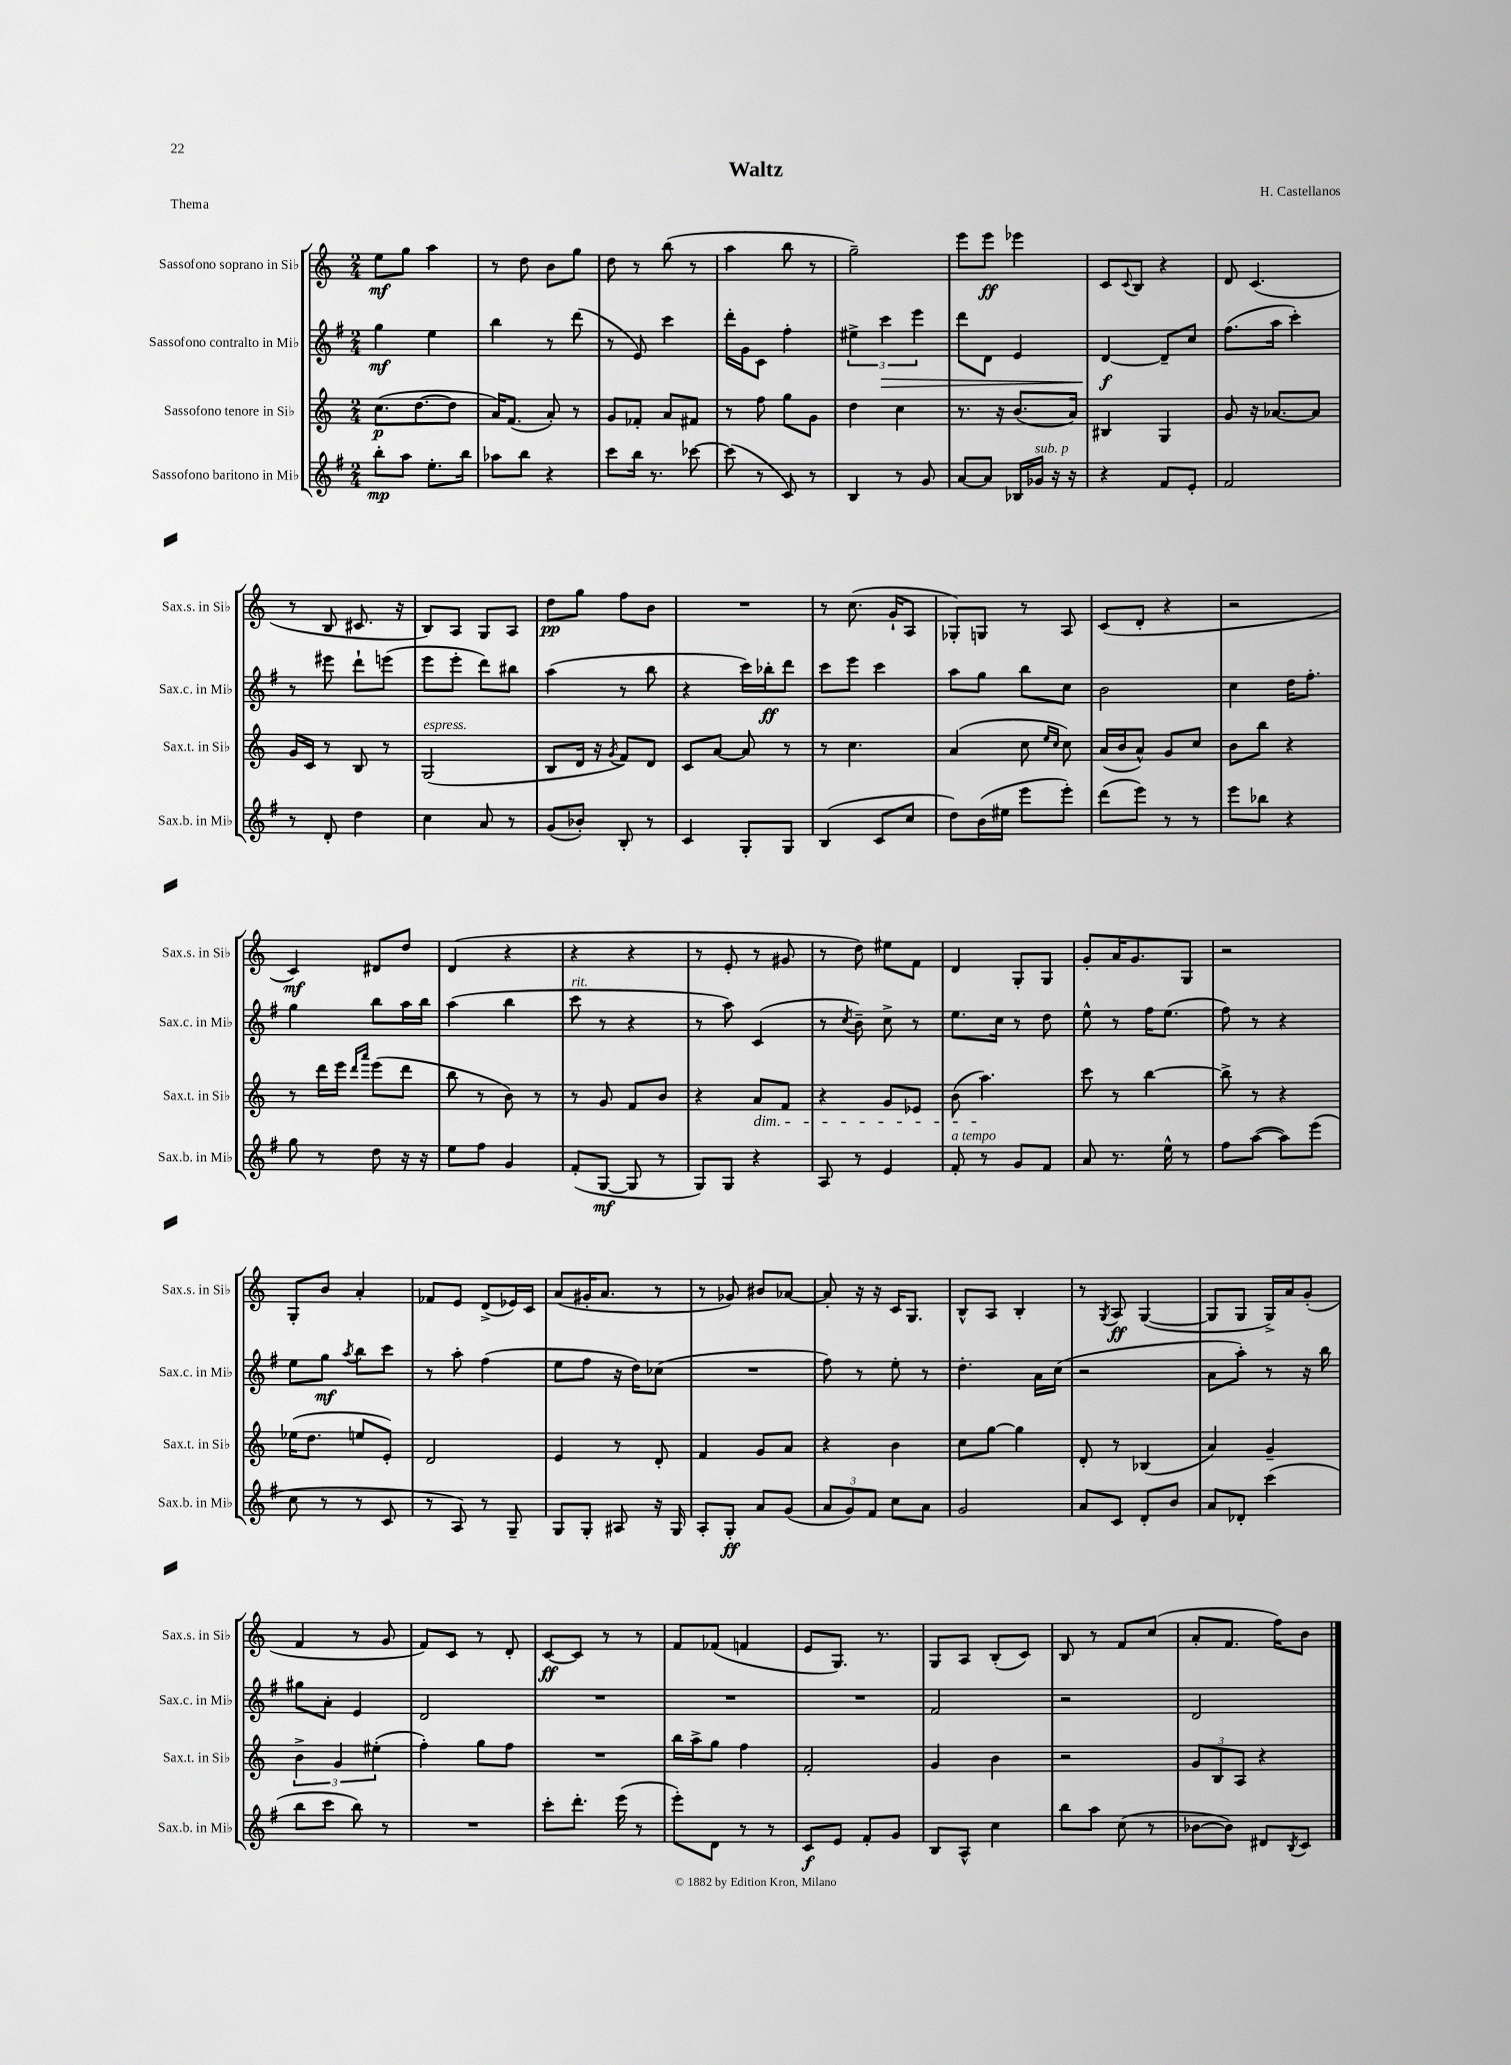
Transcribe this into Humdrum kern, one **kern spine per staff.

**kern	**kern	**kern	**kern
*staff4	*staff3	*staff2	*staff1
*clefG2	*clefG2	*clefG2	*clefG2
*k[f#]	*k[]	*k[f#]	*k[]
*M2/4	*M2/4	*M2/4	*M2/4
8bb'	(8.cc	4gg	8ee
8aa	.	.	8gg
.	[8.dd	.	.
8.ee'	.	4ee	4aa
.	8dd]	.	.
16bb	.	.	.
=	=	=	=
8aa-	16a)	4bb	8r
.	(8.f	.	.
8bb	.	.	8dd
4r	8a')	8r	8b
.	8r	(8ddd	8gg
=	=	=	=
8ccc	8g	8r	8dd
16bb	8f-'	8e)	8r
8.r	.	.	.
.	8a	4ccc	(8bb
[8ccc-	8f#	.	8r
=	=	=	=
(8ccc-]	8r	16ddd'	4aa
.	.	16g	.
8r	8ff	8c	.
8c)	8gg	4ff#'	8bb
8r	8g	.	8r
=	=	=	=
4B	4dd	6ee#^	2gg~)
.	.	6ccc	.
8r	4cc	.	.
.	.	6eee	.
8g	.	.	.
=	=	=	=
[8a	8.r	8ddd	8eee
8a]	.	8d	8eee
.	16r	.	.
16B-	(8.b	4e	4eee-
16g-	.	.	.
16r	.	.	.
16r	16a)	.	.
=	=	=	=
4r	4B#	[4d	8c
.	.	.	8qqc
.	.	.	8B
8f#	4G	8d~]	4r
8e'	.	8cc	.
=	=	=	=
2f#	8g	(8.ff#	8d
.	16r	.	(4.c
.	[8.a-	16aa	.
.	.	4ccc')	.
.	8a-]	.	.
=	=	=	=
8r	16g	8r	8r
.	16c	.	.
8d'	8r	8eee#	8B
4dd	8B	8ddd`	8.c#
.	8r	(8eee	.
.	.	.	16r
=	=	=	=
4cc	(2G	8eee	8B)
.	.	8eee'	8A
8a	.	8ddd)	8G
8r	.	8bb#	8A
=	=	=	=
(8g	8B	(4aa	8dd
8b-')	16d	.	8gg
.	16r	.	.
.	8qg	.	.
8B'	8f)	8r	8ff
8r	8d	8bb	8b
=	=	=	=
4c	8c	4r	2r
.	[8a	.	.
8G'	8a]	16ccc)	.
.	.	16bb-'	.
8G	8r	8ddd	.
=	=	=	=
(4B	8r	8ccc	8r
.	4.cc	8eee	(8.cc
8c	.	4ccc	.
.	.	.	16g`
8cc	.	.	8A
=	=	=	=
8dd)	(4a	8aa	8G-')
(16b	.	8gg	8G
16ee#	.	.	.
8eee	8cc	8bb	8r
.	16qqee	.	.
.	16qqcc	.	.
8eee')	8cc)	8cc	8A
=	=	=	=
(8ddd	(16a	2b	(8c
.	16b	.	.
8eee)	8a^^)	.	8d'
8r	8g	.	4r
8r	8cc	.	.
=	=	=	=
8eee	8b	4cc	2r
8bb-	8bb	.	.
4r	4r	16dd	.
.	.	8.ff#'	.
=	=	=	=
8gg	8r	4gg	4c)
8r	16ddd	.	.
.	16eee	.	.
.	16qqddd	.	.
.	16qqaaa	.	.
8dd	(8eee	8bb	8d#
16r	8ddd	16aa	8dd
16r	.	16bb	.
=	=	=	=
8ee	8bb	(4aa	(4d
8ff#	8r	.	.
4g	8b)	4bb	4r
.	8r	.	.
=	=	=	=
(8f#'	8r	8ccc	4r
[8G	8g	8r	.
8G]	8f	4r	4r
8r	8b	.	.
=	=	=	=
8G)	4r	8r	8r
8G	.	8aa)	8e'
4r	8a	(4c	8r
.	8f	.	8g#
=	=	=	=
8A	4r	8r	8r
.	.	8qcc	.
8r	.	8b~)	8dd)
4e	8g	8cc^	8ee#
.	8e-	8r	8f
=	=	=	=
8f#'	(8b	8.ee	4d
8r	4.aa)	.	.
.	.	16cc	.
8g	.	8r	8G'
8f#	.	8dd	8G
=	=	=	=
8a	8ccc	8ee^^	8g'
8.r	8r	8r	16a
.	.	.	8.g
.	[4bb	16ff#	.
16ee^^	.	(8.ee	.
8r	.	.	8G
=	=	=	=
8ff#	8bb^]	8ff#)	2r
([8aa	8r	8r	.
8aa])	4r	4r	.
(8eee	.	.	.
=	=	=	=
8cc	(16ee-	8ee	8G'
.	8.dd	.	.
8r	.	8gg	8b
.	.	8qaa	.
8r	8ee	8bb	4a'
8c	8e')	8ccc	.
=	=	=	=
8r	2d	8r	8f-
8A)	.	8aa'	8e
8r	.	(4ff#	(8d^
8G~	.	.	16e-)
.	.	.	16c
=	=	=	=
8G	4e	8ee	(8a
8G'	.	8ff#	16g#'
.	.	.	8.a
8A#	8r	16r	.
.	.	16dd)	.
16r	8d'	(8cc-	8r
16G	.	.	.
=	=	=	=
8A'	4f	2r	8r
8G'	.	.	8g-)
8a	8g	.	8b#
(8g	8a	.	[8a-
=	=	=	=
12a	4r	8ff#)	8a-']
12g)	.	.	.
.	.	8r	16r
12f#	.	.	.
.	.	.	16r
8cc	4b	8ee'	16c
.	.	.	8.G
8a	.	8r	.
=	=	=	=
2g	8cc	4.dd'	8B^^
.	[8gg	.	8A
.	4gg]	.	4B'
.	.	16a	.
.	.	(16cc	.
=	=	=	=
8a	8d'	2r	8r
.	.	.	8qG
8c	8r	.	8A
8d'	(4B-	.	([4G
8b	.	.	.
=	=	=	=
8a	4a)	8a	8G]
8d-'	.	8aa')	8G
(4ccc	4g~	8r	16G^)
.	.	.	16a
.	.	16r	(8g'
.	.	16bb	.
=	=	=	=
8bb	6b^	8gg#	4f
8ccc	.	8a'	.
.	6g	.	.
8bb)	.	4e	8r
.	(6ee#'	.	.
8r	.	.	8g
=	=	=	=
2r	4ff')	2d	8f)
.	.	.	8c
.	8gg	.	8r
.	8ff	.	8d'
=	=	=	=
8ccc'	2r	2r	[8c
8.ddd'	.	.	8c]
.	.	.	8r
(16eee	.	.	.
8r	.	.	8r
=	=	=	=
8eee')	16bb	2r	8f
.	16aa^	.	.
8d	8gg	.	(8f-
8r	4ff	.	4f
8r	.	.	.
=	=	=	=
8c	2f'	2r	8e
8e	.	.	8.G)
8f#'	.	.	.
.	.	.	8.r
8g	.	.	.
=	=	=	=
8B	4g	2f#	8G
8A^^	.	.	8A
4cc	4b	.	(8B'
.	.	.	8c)
=	=	=	=
8bb	2r	2r	8B
8aa	.	.	8r
(8cc	.	.	8f
8r	.	.	(8cc
=	=	=	=
[8b-	12g	2d	8a'
.	12B	.	.
8b-])	.	.	8.f
.	12A	.	.
8d#	4r	.	.
.	.	.	16ff)
8qB	.	.	.
8c	.	.	8b
==	==	==	==
*-	*-	*-	*-
